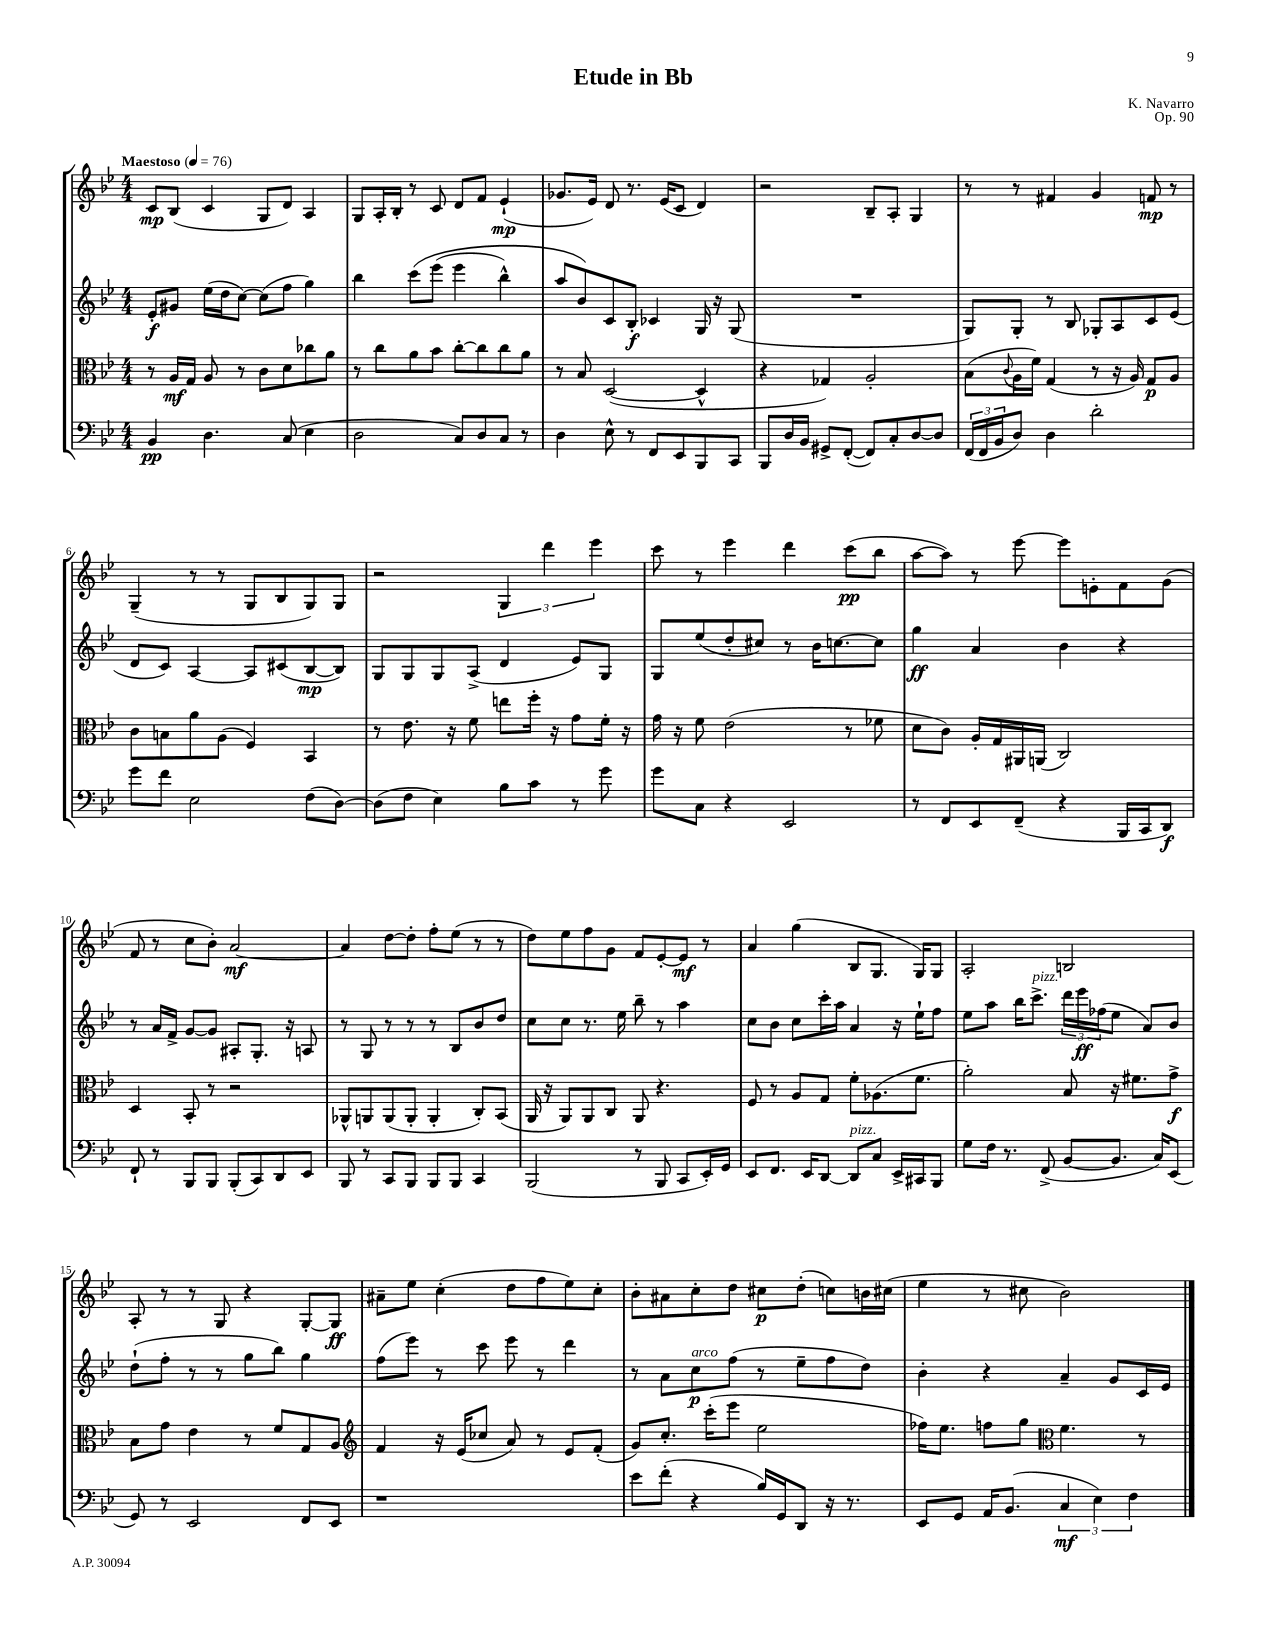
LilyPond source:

\header { title = "Etude in Bb" composer = "K. Navarro" opus = "Op. 90" }
<<
\new StaffGroup <<
\new Staff = "s0" {
    \clef treble \key bes \major \numericTimeSignature \time 4/4 \tempo "Maestoso" 4 = 76
    c'8\mp bes8( c'4 g8 d'8) a4 |
    g8 a16-. bes16-. r8 c'8 d'8 f'8 ees'4-!\mp( |
    ges'8. ees'16) d'8 r8. ees'16( c'8 d'4) |
    r2 bes8-- a8-. g4 |
    r8 r8 fis'4 g'4 f'8\mp r8 |
    g4--( r8 r8 g8 bes8 g8) g8 |
    r2 \tuplet 3/2 { g4 d'''4 ees'''4 } |
    c'''8 r8 ees'''4 d'''4 c'''8\pp( bes''8 |
    a''8~ a''8) r8 ees'''8~ ees'''8 e'8-. f'8 g'8( |
    f'8 r8 c''8 bes'8-.) a'2~\mf |
    a'4 d''8~ d''8-. f''8-. ees''8( r8 r8 |
    d''8) ees''8 f''8 g'8 f'8 ees'8~-. ees'8\mf r8 |
    a'4 g''4( bes8 g8. g16) g8 |
    a2-. b2 |
    a8-. r8 r8 g8 r4 g8~-. g8\ff |
    ais'8-- ees''8 c''4-.( d''8 f''8 ees''8) c''8-. |
    bes'8-. ais'8 c''8-. d''8 cis''8\p d''8-.( c''8) b'16 cis''16( |
    ees''4 r8 cis''8 bes'2) \bar "|." |
}
\new Staff = "s1" {
    \clef treble \key bes \major \numericTimeSignature \time 4/4
    ees'8-.\f gis'8 ees''16( d''16 c''8~) c''8( f''8 g''4) |
    bes''4 c'''8\( ees'''8( ees'''4 bes''4-^) |
    a''8 bes'8\) c'8 bes8-.\f ces'4 g16 r16 g8( |
    R1 |
    g8) g8-. r8 bes8 ges8-. a8 c'8 ees'8( |
    d'8 c'8) a4~ a8 cis'8( bes8~\mp bes8) |
    g8 g8 g8 a8->( d'4 ees'8) g8 |
    g8 ees''8( d''8-. cis''8) r8 bes'16 c''8.~ c''8 |
    g''4\ff a'4 bes'4 r4 |
    r8 a'16 f'16-> g'8~ g'8 ais8-. g8.-. r16 a8 |
    r8 g8 r8 r8 r8 bes8 bes'8 d''8 |
    c''8 c''8 r8. ees''16 bes''8-- r8 a''4 |
    c''8 bes'8 c''8 c'''16-. a''16 a'4 r16 ees''16-! f''8 |
    ees''8 a''8 bes''16 c'''8.->^\markup { \italic "pizz." } \tuplet 3/2 { d'''16 ees'''16\ff fes''16( } ees''8 a'8) bes'8 |
    d''8-!( f''8-. r8 r8 g''8 bes''8) g''4 |
    f''8( ees'''8) r8 c'''8 ees'''8 r8 d'''4 |
    r8 a'8 c''8\p^\markup { \italic "arco" } f''8( r8 ees''8-- f''8 d''8) |
    bes'4-. r4 a'4-- g'8 c'16 ees'16 \bar "|." |
}
\new Staff = "s2" {
    \clef alto \key bes \major \numericTimeSignature \time 4/4
    r8 a16\mf g16 a8 r8 c'8 d'8 ces''8 a'8 |
    r8 c''8 a'8 bes'8 c''8~-. c''8 c''8 a'8 |
    r8 bes8 d2~( d4-^ |
    r4 ges4) a2-. |
    bes8( \appoggiatura { c'8 } a16 f'16) g4( r8 r16 a16) g8\p a8 |
    c'8 b8 a'8 a8( f4) bes,4 |
    r8 ees'8. r16 f'8 e''8 f''16-. r16 g'8 f'16-. r16 |
    g'16 r16 f'8 ees'2( r8 fes'8 |
    d'8 c'8) a16-. g16 ais,16 a,16( c2) |
    d4 bes,8-. r8 r2 |
    aes,8-^ a,8 a,8( a,8-. a,4-. c8-.) bes,8( |
    a,16 r16 a,8) a,8 c8 a,8 r4. |
    f8 r8 a8 g8 f'8-. aes8.( f'8. |
    a'2-.) bes8 r16 fis'8. g'8->\f |
    bes8 g'8 ees'4 r8 f'8 g8 a8 |
    \clef treble f'4 r16 ees'16( ces''8 a'8) r8 ees'8 f'8-.( |
    g'8) c''8.-. c'''16-.( ees'''8 ees''2 |
    fes''16) ees''8. f''8 g''8 \clef alto f'4. r8 \bar "|." |
}
\new Staff = "s3" {
    \clef bass \key bes \major \numericTimeSignature \time 4/4
    bes,4\pp d4. c8( ees4 |
    d2 c8) d8 c8 r8 |
    d4 ees8-^ r8 f,8 ees,8 bes,,8 c,8 |
    bes,,8 d16 bes,16 gis,8-> f,8~-.( f,8) c8-. d8~ d8 |
    \tuplet 3/2 { f,16( f,16 bes,16 } d8) d4 d'2-. |
    g'8 f'8 ees2 f8( d8~) |
    d8( f8 ees4) bes8 c'8 r8 g'8 |
    g'8 c8 r4 ees,2 |
    r8 f,8 ees,8 f,8--( r4 bes,,16 c,16 d,8\f) |
    f,8-! r8 bes,,8 bes,,8 bes,,8-.( c,8) d,8 ees,8 |
    bes,,8 r8 c,8 bes,,8 bes,,8 bes,,8 c,4 |
    bes,,2( r8 bes,,8 c,8 ees,16-.) g,16 |
    ees,8 f,8. ees,16 d,8~ d,8^\markup { \italic "pizz." } c8 ees,16-> cis,16 bes,,8 |
    g8 f16 r8. f,8->( bes,8~ bes,8. c16) ees,8( |
    g,8) r8 ees,2 f,8 ees,8 |
    r1 |
    ees'8 f'8-.( r4 bes16) g,16 d,8 r16 r8. |
    ees,8 g,8 a,16 bes,8.( \tuplet 3/2 { c4\mf ees4) f4 } \bar "|." |
}
>>
>>
